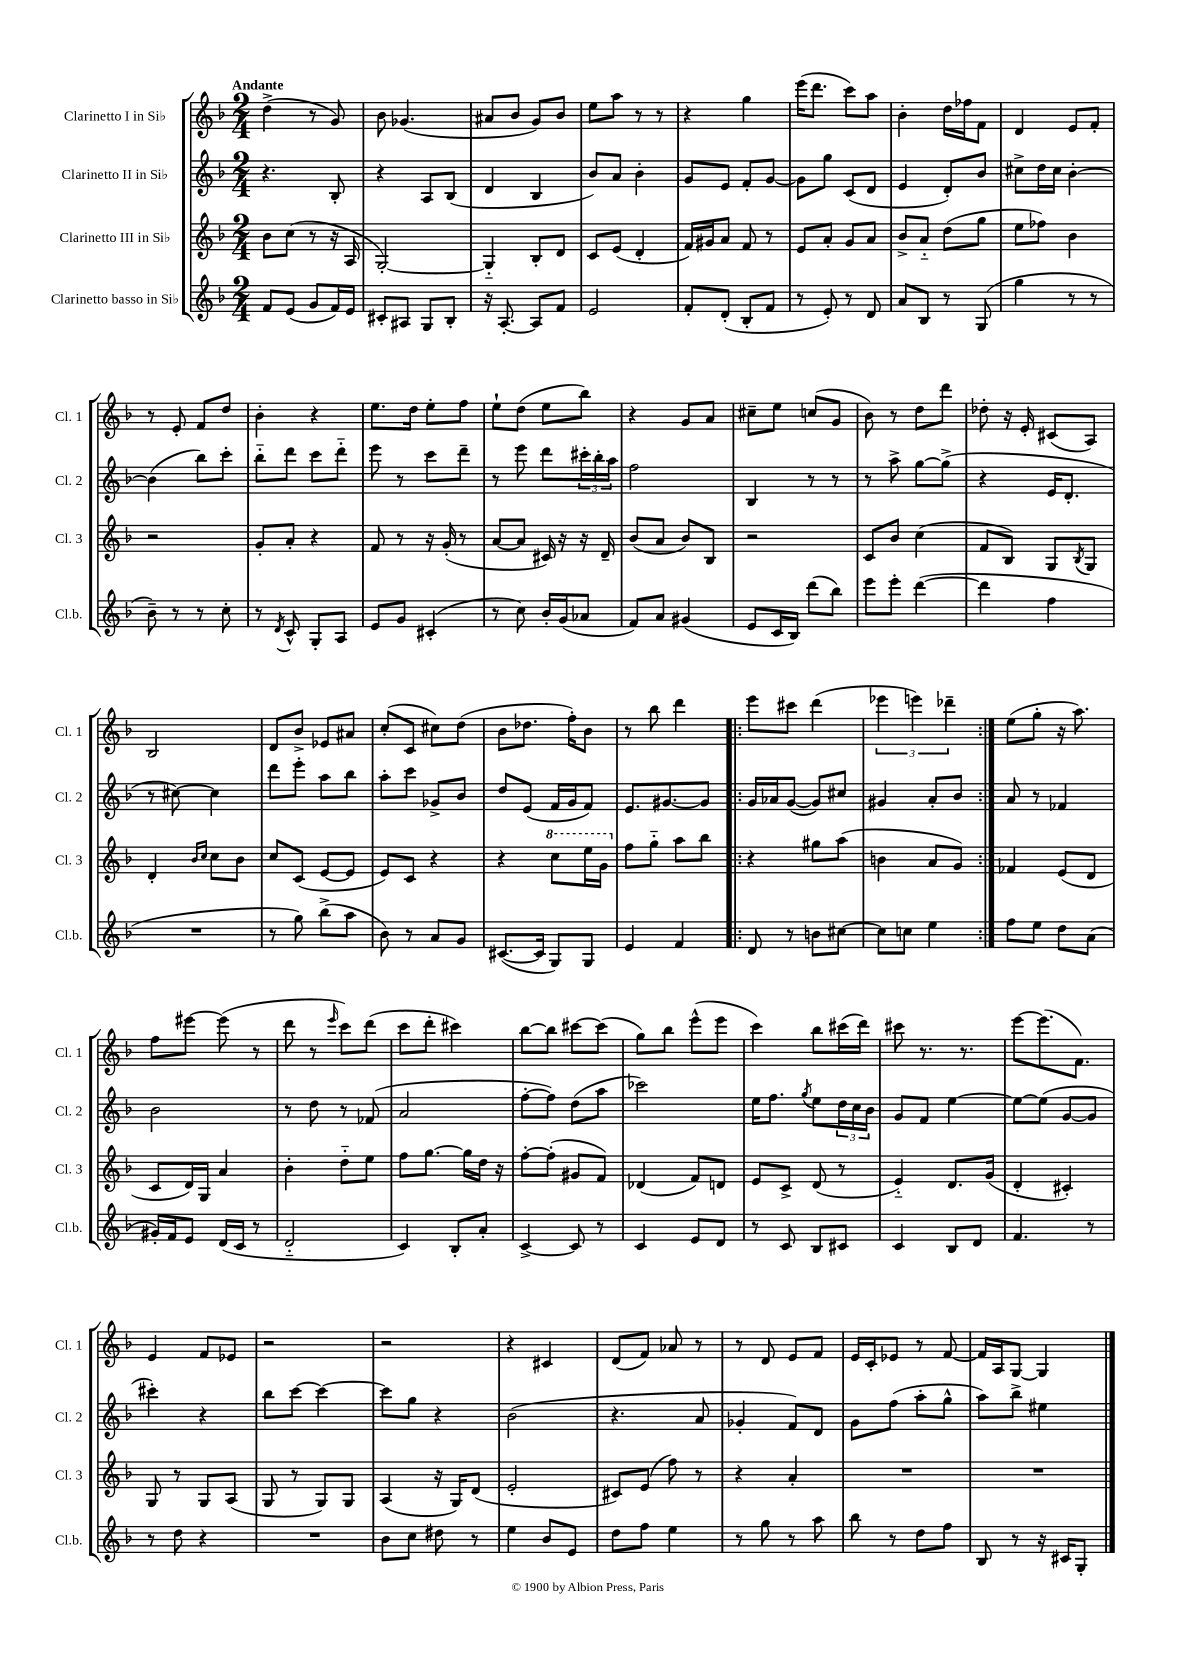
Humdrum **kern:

**kern	**kern	**kern	**kern
*part4	*part3	*part2	*part1
*staff4	*staff3	*staff2	*staff1
*I"Clarinetto basso in Si♭	*I"Clarinetto III in Si♭	*I"Clarinetto II in Si♭	*I"Clarinetto I in Si♭
*I'Cl.b.	*I'Cl. 3	*I'Cl. 2	*I'Cl. 1
*clefG2	*clefG2	*clefG2	*clefG2
*k[b-]	*k[b-]	*k[b-]	*k[b-]
*M2/4	*M2/4	*M2/4	*M2/4
=1	=1	=1	=1
!	!	!	!LO:TX:a:B:t=Andante
8f/L	8b-\L	4.r	(4dd^\
(8e/J	(8cc\J	.	.
8g/L	8r	.	8r
16f/L)	16r	8B-'/	8g/)
16e/JJ	16A/	.	.
=2	=2	=2	=2
8c#X'/L	[2G'/)	4r	8b-\
8A#X/J	.	.	(4.g-X/
8G/L	.	8A/L	.
8B-'/J	.	(8B-/J	.
=3	=3	=3	=3
16r	4G/]	4d/	8a#X/L
[8.A'/	.	.	.
.	.	.	8b-/J
8A/L]	8B-'/L	4B-/	8g/L)
8f/J	8d/J	.	8b-/J
=4	=4	=4	=4
2e/	8c/L	8b-/L)	8ee\L
.	(8e/J	8a/J	8aa\J
.	4d'/	4b-'\	8r
.	.	.	8r
=5	=5	=5	=5
8f'/L	16f/LL)	8g/L	4r
.	16g#X/J	.	.
(8d'/J	8a/J	8e/J	.
8B-'/L	8f/	8f'/L	4gg\
8f/J	8r	[8g/J	.
=6	=6	=6	=6
8r	8e/L	8g\L]	(16eee\KL
.	.	.	8.ddd\J
8e'/)	8a'/J	8gg\J	.
8r	8g/L	(8c/L	8ccc\L)
8d/	8a/J	8d/J	8aa\J
=7	=7	=7	=7
8a/L	8b-^/L	4e/	4b-'\
8B-/J	8a/J	.	.
8r	(8dd\L	8d'/L)	16dd\LL
.	.	.	16ff-X\J
(8G/	8gg\J	8b-/J	8f\J
=8	=8	=8	=8
4gg\	8ee\L	8cc#X^\L	4d/
.	8ff-X\J)	16dd\L	.
.	.	16cc#\JJ	.
8r	4b-\	[4b-'\	8e/L
8r	.	.	8f'/J
!!LO:LB:g=z
=9	=9	=9	=9
8b-~\)	2r	(4b-\]	8r
8r	.	.	8e'/
8r	.	8bb-\L)	8f/L
8cc'\	.	8ccc'\J	8dd/J
=10	=10	=10	=10
8r	8g'/L	8bb-\L	4b-'\
8qd/	.	.	.
8c^^/	8a'/J	8ddd\J	.
8G'/L	4r	8ccc\L	4r
8A/J	.	8ddd\J	.
=11	=11	=11	=11
8e/L	8f/	8eee\	8.ee\L
8g/J	8r	8r	.
.	.	.	16dd\Jk
(4c#X'/	16r	8ccc\L	8ee'\L
.	(16g'/	.	.
.	8r	8ddd~\J	8ff\J
=12	=12	=12	=12
8r	[8a/L	8r	8ee`\L
8cc\)	8a/J]	8eee\	(8dd\J
16b-'/LL	16c#X/)	8ddd\L	8ee\L
(16g/J	16r	.	.
8a-X/J	16r	24ccc#X'\L	8bb-\J)
.	.	24bb-'\	.
.	16d~/	.	.
.	.	24aa\JJ	.
=13	=13	=13	=13
8f/L)	(8b-/L	2ff\	4r
8a/J	8a/J	.	.
(4g#X/	8b-/L)	.	8g/L
.	8B-/J	.	8a/J
=14	=14	=14	=14
8e/L	2r	4B-/	8cc#X~\L
16c/L	.	.	8ee\J
16B-/JJ)	.	.	.
(8ddd\L	.	8r	(8ccn/L
8bb-\J)	.	8r	8g/J
=15	=15	=15	=15
8eee\L	8c/L	8r	8b-\)
8eee'\J	8b-/J	8aa^\	8r
([4ddd\	(4cc\	[8gg\L	8dd\L
.	.	(8gg^\J]	8ddd\J
=16	=16	=16	=16
4ddd\]	8f/L	4r	8dd-X'\
.	8B-/J)	.	16r
.	.	.	16e'/
4ff\	8G/L	16e/KL	(8c#X/L
.	.	8.d'/J	.
.	8qB-/	.	.
.	8G/J	.	8A/J)
!!LO:LB:g=z
=17	=17	=17	=17
2r	4d'/	8r	2B-/
.	.	[8cc#X\)	.
.	16qqb-/LL	.	.
.	16qqcc/JJ	.	.
.	8cc\L	4cc#\]	.
.	8b-\J	.	.
=18	=18	=18	=18
8r	8cc/L	8ddd\L	8d/L
8gg\)	(8c/J	8eee'\J	8b-^/J
(8bb-^\L	[8e/L	8aa\L	8e-X/L
8aa\J	8e/J]	8bb-\J	8a#X/J
=19	=19	=19	=19
8b-\)	8e/L)	8aa'\L	(8cc'/L
8r	8c/J	8ccc\J	8c/J
8a/L	4r	8g-X^/L	8cc#X\L)
8g/J	.	8b-/J	(8dd\J
=20	=20	=20	=20
([8.c#X/L	4r	8dd/L	8b-\L
.	.	(8e/J	8.dd-X\J
16c#/Jk]	.	.	.
*	*8va	*	*
8G/L)	8ccc\L	16f/LL	.
.	.	16g/J	16ff'\KL)
8G/J	16eee\L	8f/J)	8b-\J
.	16gg\JJ	.	.
=21	=21	=21	=21
*	*X8va	*	*
4e/	8ff\L	8.e/L	8r
.	8gg\J	.	8bb-\
.	.	[8.g#X/	.
4f/	8aa\L	.	4ddd\
.	8bb-\J	8g#/J]	.
=22!|:	=22!|:	=22!|:	=22!|:
8d/	4r	16g/LL	8eee\L
.	.	16a-X/J	.
8r	.	([8g/J	8ccc#X\J
8bn\L	8gg#X\L	8g/L])	(4ddd\
[8cc#X\J	(8aa\J	8cc#X/J	.
=23	=23	=23	=23
8cc#\L]	4bn\	4g#X/	6eee-X\
8ccn\J	.	.	.
.	.	.	6eeen\)
4ee\	8a/L	8a'/L	.
.	.	.	6ddd-X~\
.	8g/J)	8b-/J	.
=24:|!	=24:|!	=24:|!	=24:|!
8ff\L	4f-X/	8a/	(8ee\L
8ee\J	.	8r	8gg'\J
8dd\L	(8e/L	4f-X/	16r
.	.	.	8.aa\)
(8a\J	8d/J	.	.
!!LO:LB:g=z
=25	=25	=25	=25
16g#X'/LL)	8c/L	2b-\	8ff\L
16f/J	.	.	.
8e/J	16d/L)	.	[8eee#X\J
.	16G/JJ	.	.
(16d/LL	4a/	.	(8eee#\]
16c/JJ	.	.	.
8r	.	.	8r
=26	=26	=26	=26
2d/	4b-'\	8r	8ddd\
.	.	8dd\	8r
.	.	.	16qqeee/
.	8dd\L	8r	8ccc\L)
.	8ee\J	(8f-X/	(8ddd\J
=27	=27	=27	=27
4c/)	8ff\L	2a/	8ccc\L
.	[8.gg\J	.	8ddd'\J
8B-'/L	.	.	4ccc#X\)
.	16gg\LL]	.	.
8a'/J	16dd\JJ	.	.
.	16r	.	.
=28	=28	=28	=28
[4c^/	[8ff'\L	[8ff'\L	[8bb-\L
.	(8ff'\J]	8ff\J])	8bb-\J]
8c/]	8g#X/L	(8dd\L	[8ccc#X\L
8r	8f/J)	8aa\J	(8ccc#\J]
=29	=29	=29	=29
4c/	(4d-X/	2ccc-X\)	8gg\L)
.	.	.	8bb-\J
8e/L	8f/L)	.	(8eee^^\L
8d/J	8dn/J	.	8eee\J
=30	=30	=30	=30
8r	8e/L	16ee\KL	4ccc\)
.	.	8.ff\J	.
8c/	8c^/J	.	.
.	.	8qgg/	.
8B-/L	(8d/	8ee\L	8bb-\L
8c#X/J	8r	24dd\L	(16ccc#X\L
.	.	24cc\	.
.	.	.	16ddd\JJ)
.	.	24b-\JJ	.
=31	=31	=31	=31
4c/	4e/)	8g/L	8ccc#X\
.	.	8f/J	8.r
8B-/L	8.d/L	[4ee\	.
.	.	.	8.r
8d/J	.	.	.
.	(16g/Jk	.	.
=32	=32	=32	=32
4.f/	4d'/	8ee\L_	[8eee\L
.	.	(8ee\J]	(8.eee\]
.	4c#X'/)	[8g/L	.
.	.	.	8.f\J)
8r	.	8g/J]	.
!!LO:LB:g=z
=33	=33	=33	=33
8r	8G/	4ccc#X'\)	4e/
8dd\	8r	.	.
4r	8G/L	4r	8f/L
.	(8A/J	.	8e-X/J
=34	=34	=34	=34
2r	8G/	8bb-\L	2r
.	8r	[8ccc\J	.
.	8G/L)	4ccc\_	.
.	8G/J	.	.
=35	=35	=35	=35
8b-\L	(4A/	8ccc\L]	2r
8cc\J	.	8gg\J	.
8dd#X\	16r	4r	.
.	16G/KL)	.	.
8r	(8d/J	.	.
=36	=36	=36	=36
4ee\	2e'/	(2b-\	4r
8b-/L	.	.	4c#X/
8e/J	.	.	.
=37	=37	=37	=37
8dd\L	8c#X/L)	4.r	(8d/L
8ff\J	(8e/J	.	8f/J)
4ee\	8ff\)	.	8a-X/
.	8r	8a/	8r
=38	=38	=38	=38
8r	4r	4g-X'/	8r
8gg\	.	.	8d/
8r	4a'/	8f/L)	8e/L
8aa\	.	8d/J	8f/J
=39	=39	=39	=39
8bb-\	2r	8g\L	16e/LL
.	.	.	16c'/J
8r	.	(8ff\J	8e-X/J
8dd\L	.	8aa'\L	8r
8ff\J	.	8gg^^\J	[8f/
=40	=40	=40	=40
8B-/	2r	8aa\L)	16f/LL]
.	.	.	16A/J
8r	.	8bb-^\J	[8G/J
16r	.	4ee#X\	4G/]
16c#X/KL	.	.	.
8G'/J	.	.	.
==	==	==	==
*-	*-	*-	*-
